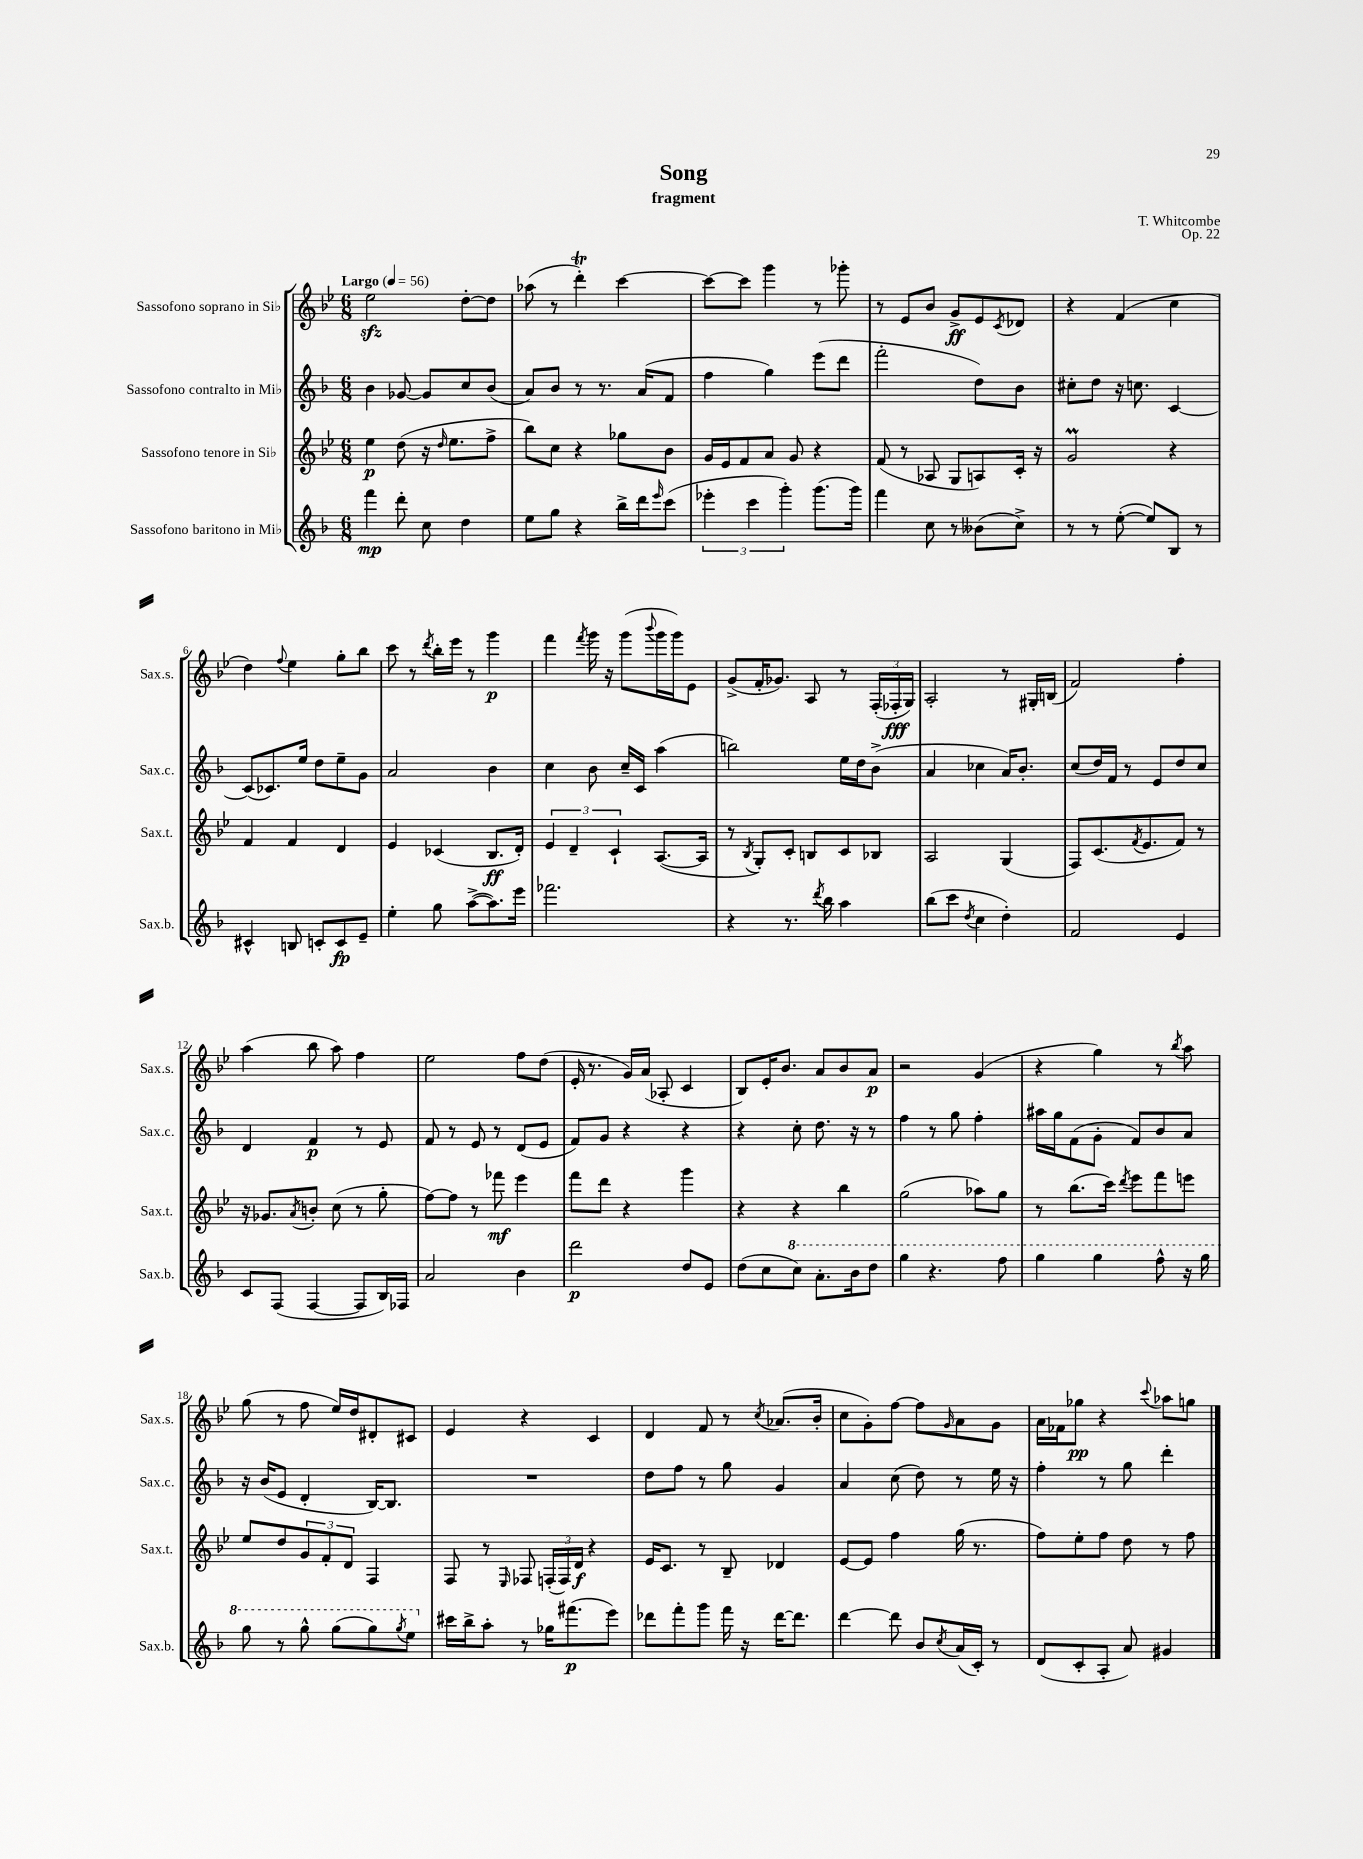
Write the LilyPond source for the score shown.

\header { title = "Song" composer = "T. Whitcombe" subtitle = "fragment" opus = "Op. 22" }
<<
\new StaffGroup <<
\new Staff = "s0" \with { instrumentName = "Sassofono soprano in Sib" shortInstrumentName = "Sax.s." } {
    \clef treble \key bes \major \numericTimeSignature \time 6/8 \tempo "Largo" 4 = 56
    ees''2\sfz d''8~-. d''8 |
    aes''8( r8 d'''4-.\trill) c'''4~ |
    c'''8~ c'''8 g'''4 r8 ges'''8-. |
    r8 ees'8 bes'8 g'8->\ff ees'8 \acciaccatura { c'8 } des'8 |
    r4 f'4( c''4 |
    d''4) \appoggiatura { f''8 } ees''4 g''8-. bes''8 |
    c'''8 r8 \acciaccatura { d'''8 } bes''16-. ees'''16 r8 g'''4\p |
    f'''4 \acciaccatura { f'''8 } g'''16 r16 g'''8( \appoggiatura { bes'''8 } g'''16 g'''16) ees'8 |
    g'8->( f'16-. ges'8.) a8 r8 \tuplet 3/2 { f16-.( fes16-.\fff g16) } |
    a2-. r8 gis16-. b16( |
    f'2) f''4-. |
    a''4( bes''8 a''8) f''4 |
    ees''2 f''8 d''8( |
    ees'16-. r8. g'16) a'16( aes8-. c'4 |
    bes8) ees'16-. bes'8. a'8 bes'8 a'8\p |
    r2 g'4( |
    r4 g''4) r8 \acciaccatura { bes''8 } a''8 |
    g''8( r8 f''8 ees''16) d''16 dis'8-. cis'8 |
    ees'4 r4 c'4 |
    d'4 f'8 r8 \acciaccatura { c''8 } aes'8.( bes'16-. |
    c''8 g'8-.) f''8~ f''8 \grace { g'16 } a'8 g'8 |
    a'16 fes'16 ges''8\pp r4 \appoggiatura { c'''8 } aes''8 g''8 \bar "|." |
}
\new Staff = "s1" \with { instrumentName = "Sassofono contralto in Mib" shortInstrumentName = "Sax.c." } {
    \clef treble \key f \major \numericTimeSignature \time 6/8
    bes'4 ges'8~ ges'8 c''8 bes'8( |
    a'8) bes'8 r8 r8. a'16( f'8 |
    f''4 g''4) e'''8( d'''8 |
    f'''2-. d''8) bes'8 |
    cis''8-. d''8 r16 c''8. c'4~ |
    c'8( ces'8.) e''16 d''8 e''8-- g'8 |
    a'2 bes'4 |
    c''4 bes'8 c''16-- c'16 a''4( |
    b''2) e''16 d''16 bes'8->( |
    a'4 ces''4 a'16) bes'8.-. |
    c''8( d''16) f'16 r8 e'8 d''8 c''8 |
    d'4 f'4\p r8 e'8 |
    f'8 r8 e'8 r8 d'8( e'8 |
    f'8) g'8 r4 r4 |
    r4 c''8-. d''8. r16 r8 |
    f''4 r8 g''8 f''4-. |
    ais''16 g''16 f'8( g'8-. f'8) bes'8 a'8 |
    r16 bes'16( e'8 d'4-. bes16~) bes8. |
    R2. |
    d''8 f''8 r8 g''8 g'4 |
    a'4 c''8( d''8) r8 e''16 r16 |
    f''4-. r8 g''8 d'''4-. \bar "|." |
}
\new Staff = "s2" \with { instrumentName = "Sassofono tenore in Sib" shortInstrumentName = "Sax.t." } {
    \clef treble \key bes \major \numericTimeSignature \time 6/8
    ees''4\p d''8( r16 \grace { d''16 } ees''8. f''8-> |
    bes''8) c''8 r4 ges''8 bes'8 |
    g'16 ees'16 f'8 a'8 g'8 r4 |
    f'8( r8 aes8 g8 a8) c'16-. r16 |
    g'2\prall r4 |
    f'4 f'4 d'4 |
    ees'4 ces'4( bes8.\ff d'16-.) |
    \tuplet 3/2 { ees'4 d'4-- c'4-! } a8.~( a16 |
    r8 \acciaccatura { bes8 } g8-.) c'8-. b8 c'8 bes8 |
    a2 g4( |
    f8) c'8.( \acciaccatura { f'8 } ees'8. f'8) r8 |
    r16 ges'8. \acciaccatura { a'8 } b'8-. c''8( r8 g''8-. |
    f''8~) f''8 r8 fes'''8\mf ees'''4 |
    f'''8 d'''8 r4 g'''4 |
    r4 r4 bes''4 |
    g''2( aes''8) g''8 |
    r8 bes''8.( c'''16) \acciaccatura { d'''8 } ees'''8 f'''8 e'''8 |
    ees''8 d''8 \tuplet 3/2 { g'8 f'8-. d'8 } f4 |
    f8 r8 \grace { ees16 } fes8 \tuplet 3/2 { f16-.( f16) d'16\f } r4 |
    ees'16 c'8. r8 bes8-- des'4 |
    ees'8~ ees'8 f''4 g''16( r8. |
    f''8) ees''8-. f''8 d''8 r8 f''8 \bar "|." |
}
\new Staff = "s3" \with { instrumentName = "Sassofono baritono in Mib" shortInstrumentName = "Sax.b." } {
    \clef treble \key f \major \numericTimeSignature \time 6/8
    f'''4\mp d'''8-. c''8 d''4 |
    e''8 g''8 r4 bes''16-> d'''16 \grace { e'''16 } c'''8( |
    \tuplet 3/2 { ees'''4-. c'''4 g'''4-.) } g'''8.( g'''16) |
    f'''4 c''8 r8 beses'8( c''8->) |
    r8 r8 e''8~-.( e''8) bes8 r8 |
    cis'4-^ b8 c'8-. c'8\fp e'8-- |
    e''4-. g''8 a''8~->( a''8.) e'''16 |
    fes'''2. |
    r4 r8. \acciaccatura { d'''8 } bes''16 a''4 |
    bes''8( c'''8 \acciaccatura { d''8 } c''4 d''4-.) |
    f'2 e'4 |
    c'8 f8( f4~ f8 bes16) fes16 |
    a'2 bes'4 |
    d'''2\p d''8 e'8 |
    d''8( c''8 \ottava #1 c'''8) a''8.-. bes''16 d'''8 |
    g'''4 r4. f'''8 |
    g'''4 g'''4 f'''8-^ r16 g'''16 |
    g'''8 r8 g'''8-^ g'''8( g'''8) \acciaccatura { g'''8 } e'''8 \ottava #0 |
    cis'''16 bes''16-> a''8-. r8 ges''16 fis'''8.\p( e'''8) |
    des'''8 f'''8-. g'''8 f'''16 r16 des'''16~ des'''8. |
    d'''4~ d'''8 bes'8 \acciaccatura { c''8 } a'16( c'16-.) r8 |
    d'8( c'8-. a8-. a'8) gis'4 \bar "|." |
}
>>
>>
